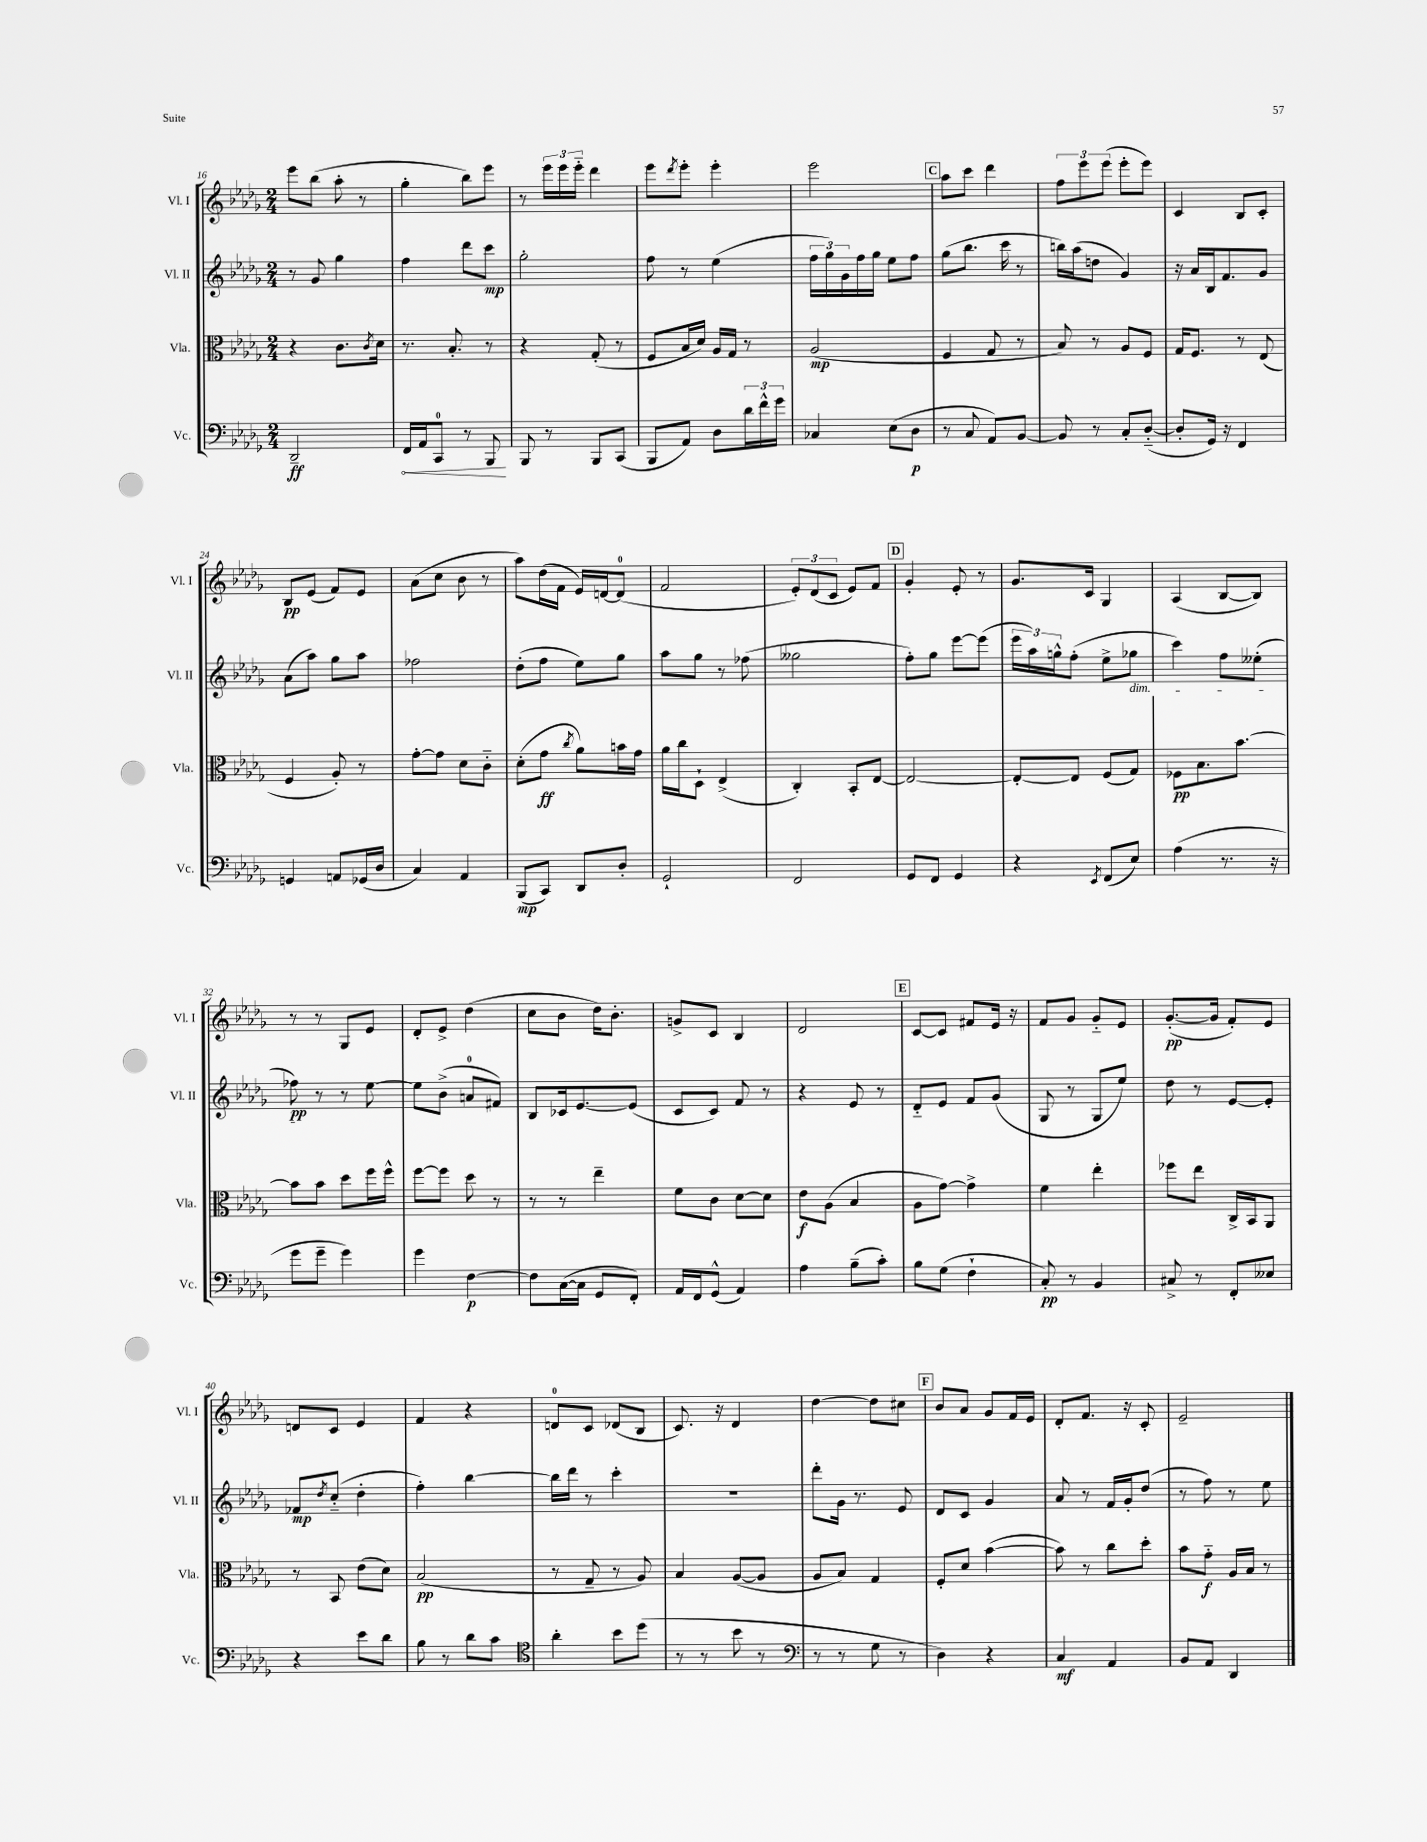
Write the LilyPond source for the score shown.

<<
\new StaffGroup <<
\new Staff = "s0" \with { instrumentName = "Vl. I" shortInstrumentName = "Vl. I" } {
    \clef treble \key des \major \numericTimeSignature \time 2/4
    ees'''8 bes''8( aes''8-. r8 |
    ges''4-. bes''8) ees'''8 |
    r8 \tuplet 3/2 { ees'''16 ees'''16 ees'''16-_ } des'''4 |
    ees'''8 \acciaccatura { des'''8 } ees'''8-. ees'''4-. |
    ees'''2 |
    \mark \markup { \box "C" } aes''8 c'''8 des'''4 |
    \tuplet 3/2 { f''8 ees'''8 ees'''8( } ees'''8-. ees'''8) |
    c'4 bes8 c'8-. |
    bes8\pp ees'8( f'8) ees'8 |
    aes'8( c''8 bes'8 r8 |
    aes''8) des''16( f'16 ees'16) d'16~ d'8-0( |
    f'2 |
    \tuplet 3/2 { ees'8-.) des'8( c'8 } ees'8) f'8 |
    \mark \markup { \box "D" } ges'4-. ees'8-. r8 |
    ges'8. c'16 ges4 |
    aes4( bes8~ bes8) |
    r8 r8 ges8 ees'8 |
    des'8-. ees'8-> des''4( |
    c''8 bes'8 des''16) bes'8.-. |
    g'8-> c'8 bes4 |
    des'2 |
    \mark \markup { \box "E" } c'8~ c'8 fis'8 ees'16 r16 |
    f'8 ges'8 ges'8-_ ees'8 |
    ges'8.~-.\pp( ges'16 f'8-.) ees'8 |
    d'8 c'8 ees'4 |
    f'4 r4 |
    d'8-0 c'8 des'8( bes8 |
    c'8.) r16 des'4 |
    des''4~ des''8 cis''8 |
    \mark \markup { \box "F" } bes'8 aes'8 ges'8 f'16 ees'16 |
    des'8-. f'8. r16 c'8-. |
    ees'2-- \bar "|." |
}
\new Staff = "s1" \with { instrumentName = "Vl. II" shortInstrumentName = "Vl. II" } {
    \clef treble \key des \major \numericTimeSignature \time 2/4
    r8 ges'8 ges''4 |
    f''4 des'''8 c'''8\mp |
    ges''2-. |
    f''8 r8 ees''4( |
    \tuplet 3/2 { f''16 ges''16) ges'16 } f''16 ges''16 ees''8 f''8 |
    \mark \markup { \box "C" } ges''8( bes''8. c'''16 r8 |
    b''16) aes''16( d''8 ges'4) |
    r16 aes'16 bes16 f'8. ges'8 |
    aes'8( aes''8) ges''8 aes''8 |
    fes''2 |
    des''8-.( f''8 ees''8) ges''8 |
    aes''8 ges''8 r8 fes''8( |
    geses''2 |
    \mark \markup { \box "D" } f''8-.) ges''8 ees'''8~ ees'''8( |
    \tuplet 3/2 { ees'''16 aes''16) g''16-^ } f''8-.( ees''8-> ges''8\dim |
    c'''4) f''8 eeses''8-.( |
    fes''8\pp\!) r8 r8 ees''8~ |
    ees''8 bes'8->( a'8-0 fis'8) |
    bes8 ces'16 ees'8.~ ees'8( |
    c'8 c'8) f'8 r8 |
    r4 ees'8 r8 |
    \mark \markup { \box "E" } des'8-_ ees'8 f'8 ges'8( |
    ges8 r8 ges8 ees''8) |
    des''8 r8 ees'8~ ees'8-. |
    fes'8\mp \acciaccatura { des''8 } c''8-_( des''4-. |
    f''4-.) bes''4~ |
    bes''16 des'''16 r8 c'''4-. |
    R2 |
    des'''8-. ges'16 r8. ees'8 |
    \mark \markup { \box "F" } des'8 c'8 ges'4 |
    aes'8 r8 f'16 ges'16-. des''8( |
    r8 f''8) r8 ees''8 \bar "|." |
}
\new Staff = "s2" \with { instrumentName = "Vla." shortInstrumentName = "Vla." } {
    \clef alto \key des \major \numericTimeSignature \time 2/4
    r4 c'8. \acciaccatura { c'8 } des'16 |
    r8. bes8.-. r8 |
    r4 ges8-.( r8 |
    f8 bes16 des'16) aes16 ges16 r8 |
    aes2\mp( |
    \mark \markup { \box "C" } f4 ges8 r8 |
    bes8) r8 aes8 f8 |
    ges16 f8. r8 ees8( |
    f4 aes8-.) r8 |
    ges'8~-. ges'8 des'8 c'8-_ |
    des'8-.( ges'8\ff \acciaccatura { c''8 } aes'8) b'16 ges'16 |
    aes'16 c''16 des8-! ees4->( |
    c4-.) bes,8-. ees8~ |
    \mark \markup { \box "D" } ees2~ |
    ees8~-. ees8 f8( ges8) |
    fes8\pp bes8. bes'8.~ |
    bes'8 bes'8 des''8 f''16 f''16-^ |
    f''8~ f''8 des''8 r8 |
    r8 r8 ees''4-- |
    f'8 c'8 des'8~ des'8 |
    ees'8\f aes8( bes4 |
    \mark \markup { \box "E" } aes8 ges'8~) ges'4-> |
    f'4 ees''4-. |
    fes''8 ees''8 c16-> bes,16 aes,8 |
    r8 bes,8 ees'8( des'8) |
    bes2\pp( |
    r8 ges8-- r8 aes8) |
    bes4 aes8~( aes8 |
    aes8 bes8) ges4 |
    \mark \markup { \box "F" } f8-. des'8 bes'4~( |
    bes'8) r8 c''8 des''8-. |
    bes'8 ges'8-_\f aes16 bes16 r8 \bar "|." |
}
\new Staff = "s3" \with { instrumentName = "Vc." shortInstrumentName = "Vc." } {
    \clef bass \key des \major \numericTimeSignature \time 2/4
    des,2--\ff |
    \once \override Hairpin.circled-tip = ##t f,16\< aes,16 c,8-0 r8 bes,,8\! |
    bes,,8 r8 bes,,8 c,8( |
    bes,,8 aes,8) des8 \tuplet 3/2 { des'16 f'16-^ ges'16 } |
    ces4 ees8( des8\p |
    \mark \markup { \box "C" } r8 c8 aes,8) bes,8~ |
    bes,8 r8 c8-. des8~-_( |
    des8-. ges,16) r16 f,4 |
    g,4 a,8 ges,16( des16 |
    c4) aes,4 |
    bes,,8\mp( c,8) des,8 des8-. |
    ges,2-! |
    f,2 |
    \mark \markup { \box "D" } ges,8 f,8 ges,4 |
    r4 \acciaccatura { ees,8 } f,8( ees8) |
    aes4( r8. r16 |
    ges'8 ges'8-- ges'4) |
    ges'4 f4~\p |
    f8 c16~( c16 ges,8 f,8-.) |
    aes,16 f,16 ges,8-^( aes,4) |
    aes4 bes8--( c'8-.) |
    \mark \markup { \box "E" } bes8 ges8( f4-! |
    c8-.\pp) r8 bes,4 |
    cis8-> r8 f,8-. eeses8 |
    r4 ees'8 des'8 |
    bes8 r8 des'8 c'8 |
    \clef tenor aes'4-. bes'8 des''8( |
    r8 r8 bes'8 r8 |
    \clef bass r8 r8 ges8 r8 |
    \mark \markup { \box "F" } des4) r4 |
    c4\mf aes,4 |
    bes,8 aes,8 des,4 \bar "|." |
}
>>
>>
\layout { \context { \Score currentBarNumber = #16 } }
